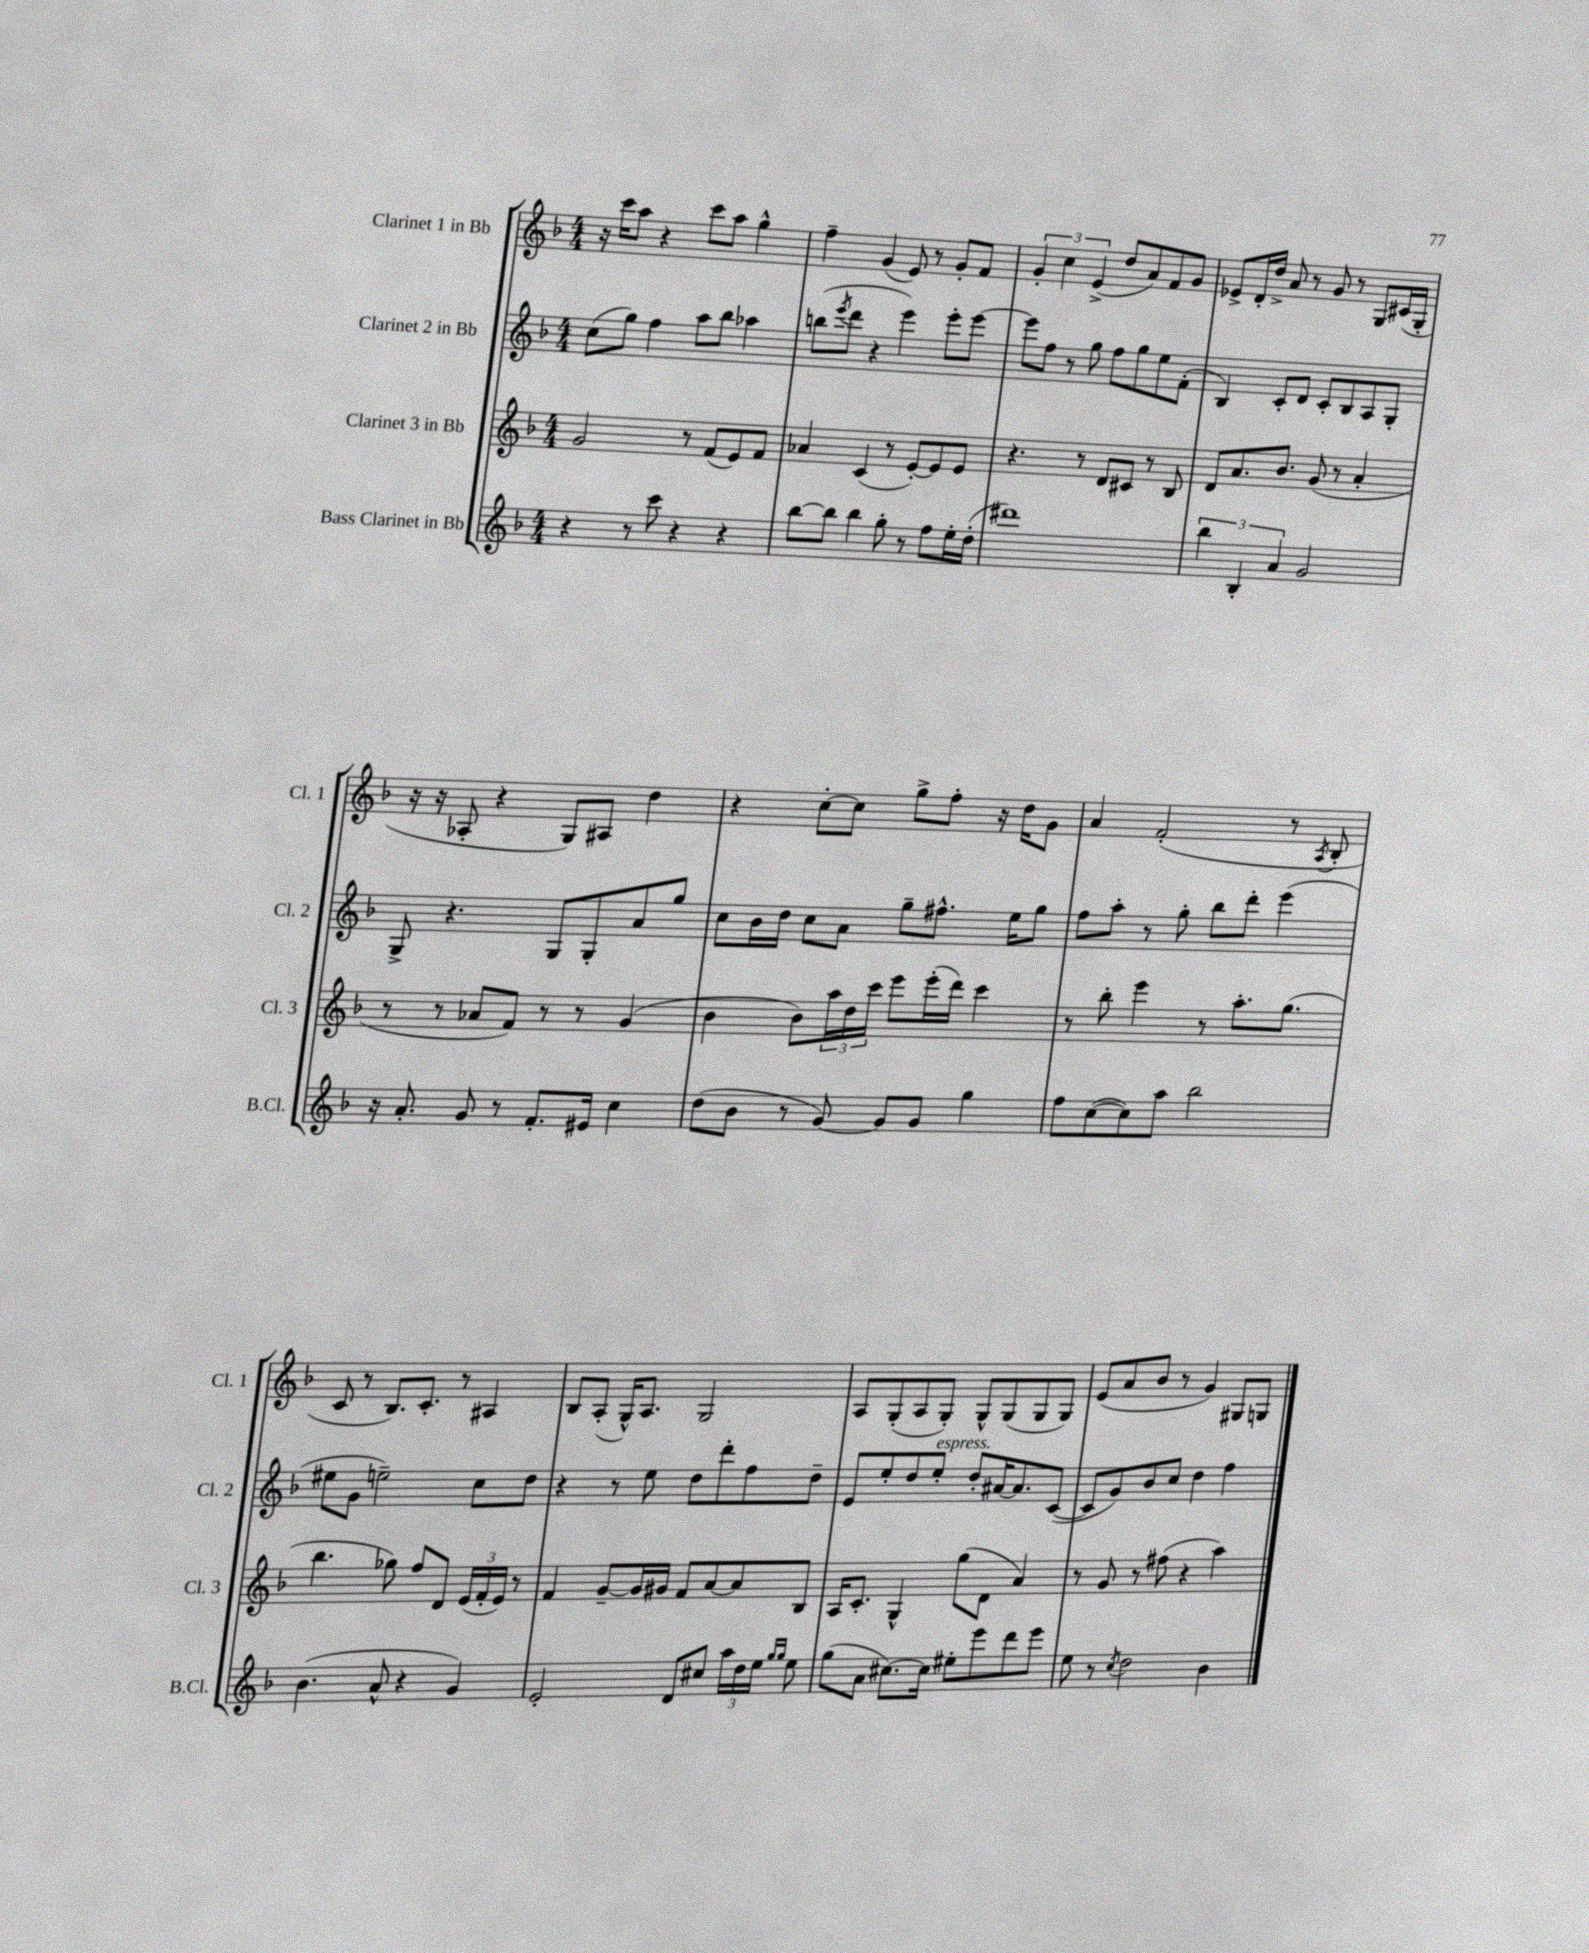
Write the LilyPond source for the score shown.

<<
\new StaffGroup <<
\new Staff = "s0" \with { instrumentName = "Clarinet 1 in Bb" shortInstrumentName = "Cl. 1" } {
    \clef treble \key f \major \numericTimeSignature \time 4/4
    r16 c'''16 a''8 r4 c'''8 a''8 g''4-^ |
    f''4-- g'4( e'8) r8 g'8-. f'8 |
    \tuplet 3/2 { g'4-. c''4 e'4->( } d''8 a'8) f'8 g'8 |
    ees'8-> d'16-. d''16-> a'8 r8 g'8 r8 g8 cis'16( g16-. |
    r16 r16 aes8-. r4 g8) ais8 d''4 |
    r4 c''8~-. c''8 g''8-> f''8-. r16 d''16 g'8 |
    a'4 f'2-.( r8 \acciaccatura { a8 } bes8-. |
    c'8 r8 bes8.) c'8.-. r8 ais4 |
    bes8 a8-.( g16-^) a8. g2 |
    a8 g8-.( a8 g8-.) g8-^ g8( g8 g8) |
    e'8( a'8 bes'8 r8 g'4) gis8 g8 \bar "|." |
}
\new Staff = "s1" \with { instrumentName = "Clarinet 2 in Bb" shortInstrumentName = "Cl. 2" } {
    \clef treble \key f \major \numericTimeSignature \time 4/4
    c''8( g''8) f''4 a''8 bes''8 aes''4 |
    b''8( \acciaccatura { e'''8 } d'''8 r4 e'''4) e'''8-. e'''8~ |
    e'''8 f''8 r8 g''8 f''8 g''8 e''8 f'8-.( |
    bes4) c'8-. d'8 c'8-. bes8 a8 g8-. |
    g8-> r4. g8 g8-. a'8 g''8 |
    c''8 bes'16 d''16 c''8 a'8 g''8-- fis''8.-^ e''16 g''8 |
    f''8 a''8-. r8 g''8-. bes''8 d'''8-. e'''4( |
    eis''8 g'8 e''2--) c''8 d''8 |
    r4 r8 e''8 d''8 d'''8-. f''8 d''8-- |
    e'8 e''8-. d''8 e''8-.^\markup { \italic "espress." } d''8-. ais'16~ ais'8. c'8~( |
    c'8 g'8) bes'8 c''8 d''4 f''4 \bar "|." |
}
\new Staff = "s2" \with { instrumentName = "Clarinet 3 in Bb" shortInstrumentName = "Cl. 3" } {
    \clef treble \key f \major \numericTimeSignature \time 4/4
    g'2 r8 f'8( e'8) f'8 |
    aes'4 c'4( r8 e'8~-.) e'8 e'8 |
    r4. r8 d'8 cis'8 r8 bes8 |
    d'8 a'8. bes'8. g'8( r8 a'4-. |
    r8 r8 aes'8 f'8) r8 r8 g'4( |
    bes'4 bes'8) \tuplet 3/2 { a''16 d''16 c'''16 } e'''8 e'''16-.( d'''16) c'''4 |
    r8 bes''8-. e'''4 r8 a''8.-. g''8.( |
    bes''4. ges''8) f''8 d'8 \tuplet 3/2 { e'16( f'16-. e'16) } r8 |
    f'4 g'8~-- g'16 gis'16 f'8 a'8~ a'8 bes8 |
    a16 c'8.-. g4-^ g''8( d'8 a'4) |
    r8 g'8 r8 fis''8( r4 a''4) \bar "|." |
}
\new Staff = "s3" \with { instrumentName = "Bass Clarinet in Bb" shortInstrumentName = "B.Cl." } {
    \clef treble \key f \major \numericTimeSignature \time 4/4
    r4 r8 c'''8 r4 r4 |
    bes''8~ bes''8 bes''4 g''8-. r8 f''8 e''16-. d''16-.( |
    dis'''1) |
    \tuplet 3/2 { bes''4 bes4-. a'4 } g'2 |
    r16 a'8.-. g'8 r8 f'8.-. eis'16 c''4 |
    d''8( bes'8 r8 g'8~) g'8 g'8 g''4 |
    f''8 c''8~( c''8) a''8 bes''2 |
    bes'4.( a'8-^ r4 g'4) |
    e'2-. d'8 cis''8 \tuplet 3/2 { a''16 d''16 e''16 } \grace { g''16 g''16 } e''8 |
    g''8( a'8 cis''8.~) cis''16 eis''8-. e'''8 d'''8 e'''8 |
    e''8 r8 \acciaccatura { c''8 } d''2 bes'4 \bar "|." |
}
>>
>>
\layout { \context { \Score \remove "Bar_number_engraver" } }
